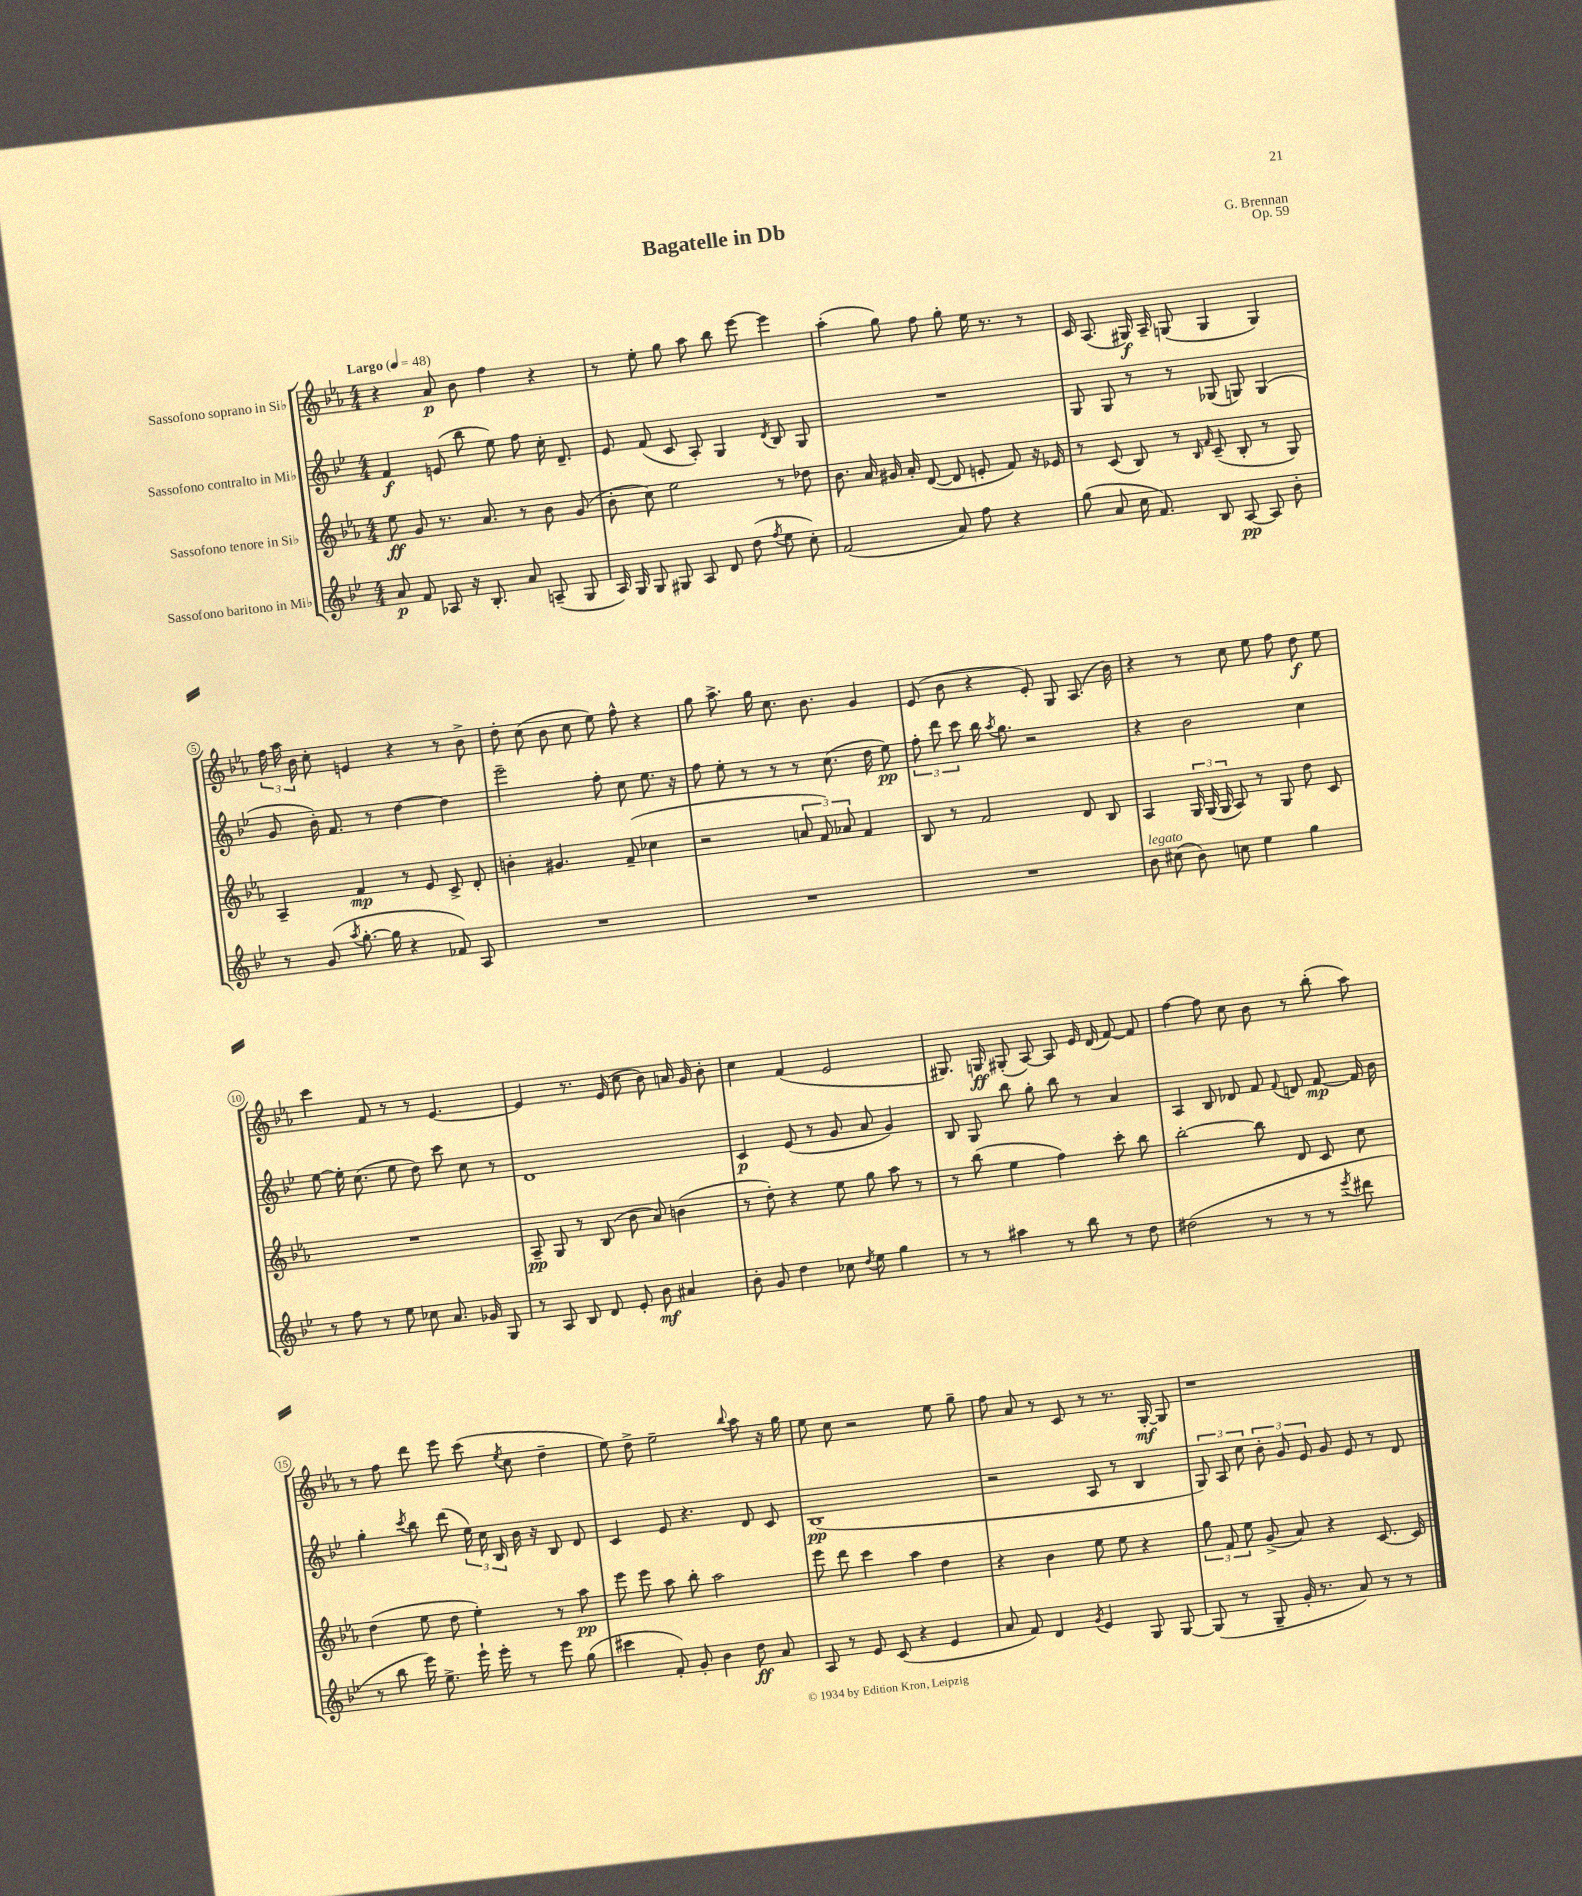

**kern	**kern	**kern	**kern
*staff4	*staff3	*staff2	*staff1
*clefG2	*clefG2	*clefG2	*clefG2
*k[b-e-]	*k[b-e-a-]	*k[b-e-]	*k[b-e-a-]
*M4/4	*M4/4	*M4/4	*M4/4
*MM48	*MM48	*MM48	*MM48
8a	8ee-	4f	4r
8f	8g	.	.
8A-	8.r	(8e	8a-
16r	.	8bb-	8b-
8.B-'	8.a-	.	.
.	.	8ee-)	4ff
8a	8r	8ff	.
(8A~	8b-	16cc'	4r
.	.	8.d~	.
8G	(8g	.	.
=	=	=	=
16A)	8b-'	8e-	8r
16G	.	.	.
8G	8cc)	(8f	8ee-'
8G#	2ee-	8c	8gg
8A	.	8A')	8aa-
8d	.	4G	8bb-
(8dd	.	.	[8eee-
8qff	.	8qd	.
8ee-	8r	8B-	4eee-]
8cc')	8dd-	8G	.
=	=	=	=
(2f	8.b-	1r	(4aa-'
.	16a-	.	.
.	16g#	.	8gg)
.	16a-'	.	.
.	([8d	.	8ff
8a)	8d]	.	8gg'
8ff	8e'	.	16ee-
.	.	.	8.r
4r	8f)	.	.
.	16r	.	8r
.	16e-	.	.
=	=	=	=
(8gg	8r	8G	16c
.	.	.	(8.A-
8a	(8c	8G	.
16cc	8B-)	8r	16G#)
8.f)	.	.	16A-~
.	8r	8r	(8G
.	16qqB-	.	.
.	16qqf	.	.
8B-	(8c~	(8G-	4G
[8A	8B-'	8G)	.
8A]	8r	(4G	4G)
8b-'	8G)	.	.
=	=	=	=
8r	4A-~	8g	24ff
.	.	.	24aa-
.	.	.	24b-
(8g	.	16b-')	8cc'
.	.	8.f	.
8qaa	.	.	.
[8.gg'	4f	.	4e
.	.	8r	.
16gg]	.	.	.
4r	8r	[4dd	4r
.	8e-	.	.
8f-)	8c^	4dd]	8r
8A	8d'	.	8b-^
=	=	=	=
1r	4b'	2eee-~	8dd'
.	.	.	(8cc
.	4.g#	.	8b-
.	.	.	8cc
.	.	8ff'	8ee-)
.	(8f~	8cc	8ff^^
.	4cc-	8.ee-	4r
.	.	16r	.
=	=	=	=
1r	2r	8ff	8gg
.	.	8ee-'	8.aa-^
.	.	8r	.
.	.	.	16gg
.	.	8r	8.cc
.	12a	8r	.
.	.	.	8.b-
.	12f)	.	.
.	.	(8.cc	.
.	12a-	.	.
.	4f	.	4g
.	.	16dd	.
.	.	8ee-)	.
=	=	=	=
1r	8B-	12ff'	(8e-
.	.	12ddd	.
.	8r	.	8b-
.	.	12ccc	.
.	2f	16bb-	4r
.	.	8qaa	.
.	.	8.gg	.
.	.	2r	8e-')
.	.	.	8G
.	8d	.	(8.A-
.	8B-	.	.
.	.	.	16b-)
=	=	=	=
8b-	4A-	4r	4r
(8cc#	.	.	.
8b-)	24G	2b-	8r
.	(24G	.	.
.	24G	.	.
8cc	8A-)	.	8cc
4ee-	8r	.	8ee-
.	8G	.	8ff
4gg	8dd	4cc	8dd
.	8c	.	8ee-
=	=	=	=
8r	1r	[8ee-	4ccc
8ff	.	16ee-']	.
.	.	(8.cc	.
8r	.	.	8f
8ee-	.	8ee-	8r
8cc-	.	8dd)	8r
8.a	.	8ccc	[4.e-
.	.	8cc	.
16g-	.	.	.
8G	.	8r	.
=	=	=	=
8r	8A-~	1d	4e-]
8A	8G	.	.
8B-	8r	.	8.r
8d	(8B-	.	.
.	.	.	(16e-
8e-'	8b-	.	8cc
8b-	8a-)	.	8b-)
4a#	(4b	.	16a
.	.	.	16g
.	.	.	8b-'
=	=	=	=
8b-'	8r	4c	4cc
8g	8dd')	.	.
4dd	4r	(8e-	(4f
.	.	8r	.
8cc-	8ee-	8g	2e-
8qdd	.	.	.
8ee-	8gg	8a	.
4gg	8aa-	4g)	.
.	8r	.	.
=	=	=	=
8r	8r	8B-	8.G#)
8r	(8bb-	8G	.
.	.	.	16G
4aa#	4ee-	8bb-	(8G#'
.	.	8gg'	[8A-)
8r	4ff)	8bb-	8A-]
8bb-	.	8r	16e-
.	.	.	(16d
8r	8ccc'	4a	[8f)
8dd	8bb-	.	8f]
=	=	=	=
(2dd#	[2bb-'	4A	[4ff
.	.	8B-	8ff]
.	.	8d-	8cc
8r	8bb-]	8f	8b-
.	.	8qqf	.
8r	8d	8d	8r
8r	8c	[8f	(8bb-'
8qeee-	.	.	.
8ddd#	8cc	16f]	8aa-)
.	.	16b-	.
=	=	=	=
8r	(4dd	4gg'	8r
8bb-	.	.	8ff
.	.	8qccc	.
16eee-)	8ee-	8bb-	8ddd
8.ee-^	.	.	.
.	8dd	(8ddd	8eee-
16eee-`	4ee-')	24ee-)	(8ccc
.	.	24cc	.
16eee-'	.	.	.
.	.	24B-	.
.	.	.	8qee-
8r	.	16b-	8cc
.	.	16r	.
8eee-	8r	8B-	4dd~
(8gg	8aa-	8d	.
=	=	=	=
4ccc#	8eee-	4c	8ee-)
.	8eee-	.	8dd^
8f')	8aa-	8e-	2ee-~
8g'	8bb-'	4.r	.
4b-	2aa-	.	.
.	.	.	8qqbb-
8dd	.	8d	8aa-
8a	.	8c	16r
.	.	.	16gg
=	=	=	=
8A	8eee-	(1B-	8ee-
8r	8ddd	.	8cc
8e-	4ccc	.	2r
(8c	.	.	.
4r	4aa-	.	.
4e-	4dd	.	8ee-
.	.	.	8gg~
=	=	=	=
8a	4r	2r	8ff
8f)	.	.	8a-
4d	4b-	.	8r
.	.	.	8c
8qg	.	.	.
4e-	8ee-	8A	8r
.	8ee-	8r	8.r
8G	4r	4B-	.
.	.	.	[16G'
[8G	.	.	8G]
=	=	=	=
(8G]	12gg	12G)	1r
.	12f	12A	.
8r	.	.	.
.	12ee-	12cc	.
8G~	(8g^	12b-'	.
.	.	12g	.
16g'	8a-)	.	.
.	.	12e-	.
8.r	.	.	.
.	4r	8g	.
8a)	.	8e-	.
8r	[8.c	8r	.
8r	.	8d	.
.	16c]	.	.
==	==	==	==
*-	*-	*-	*-
